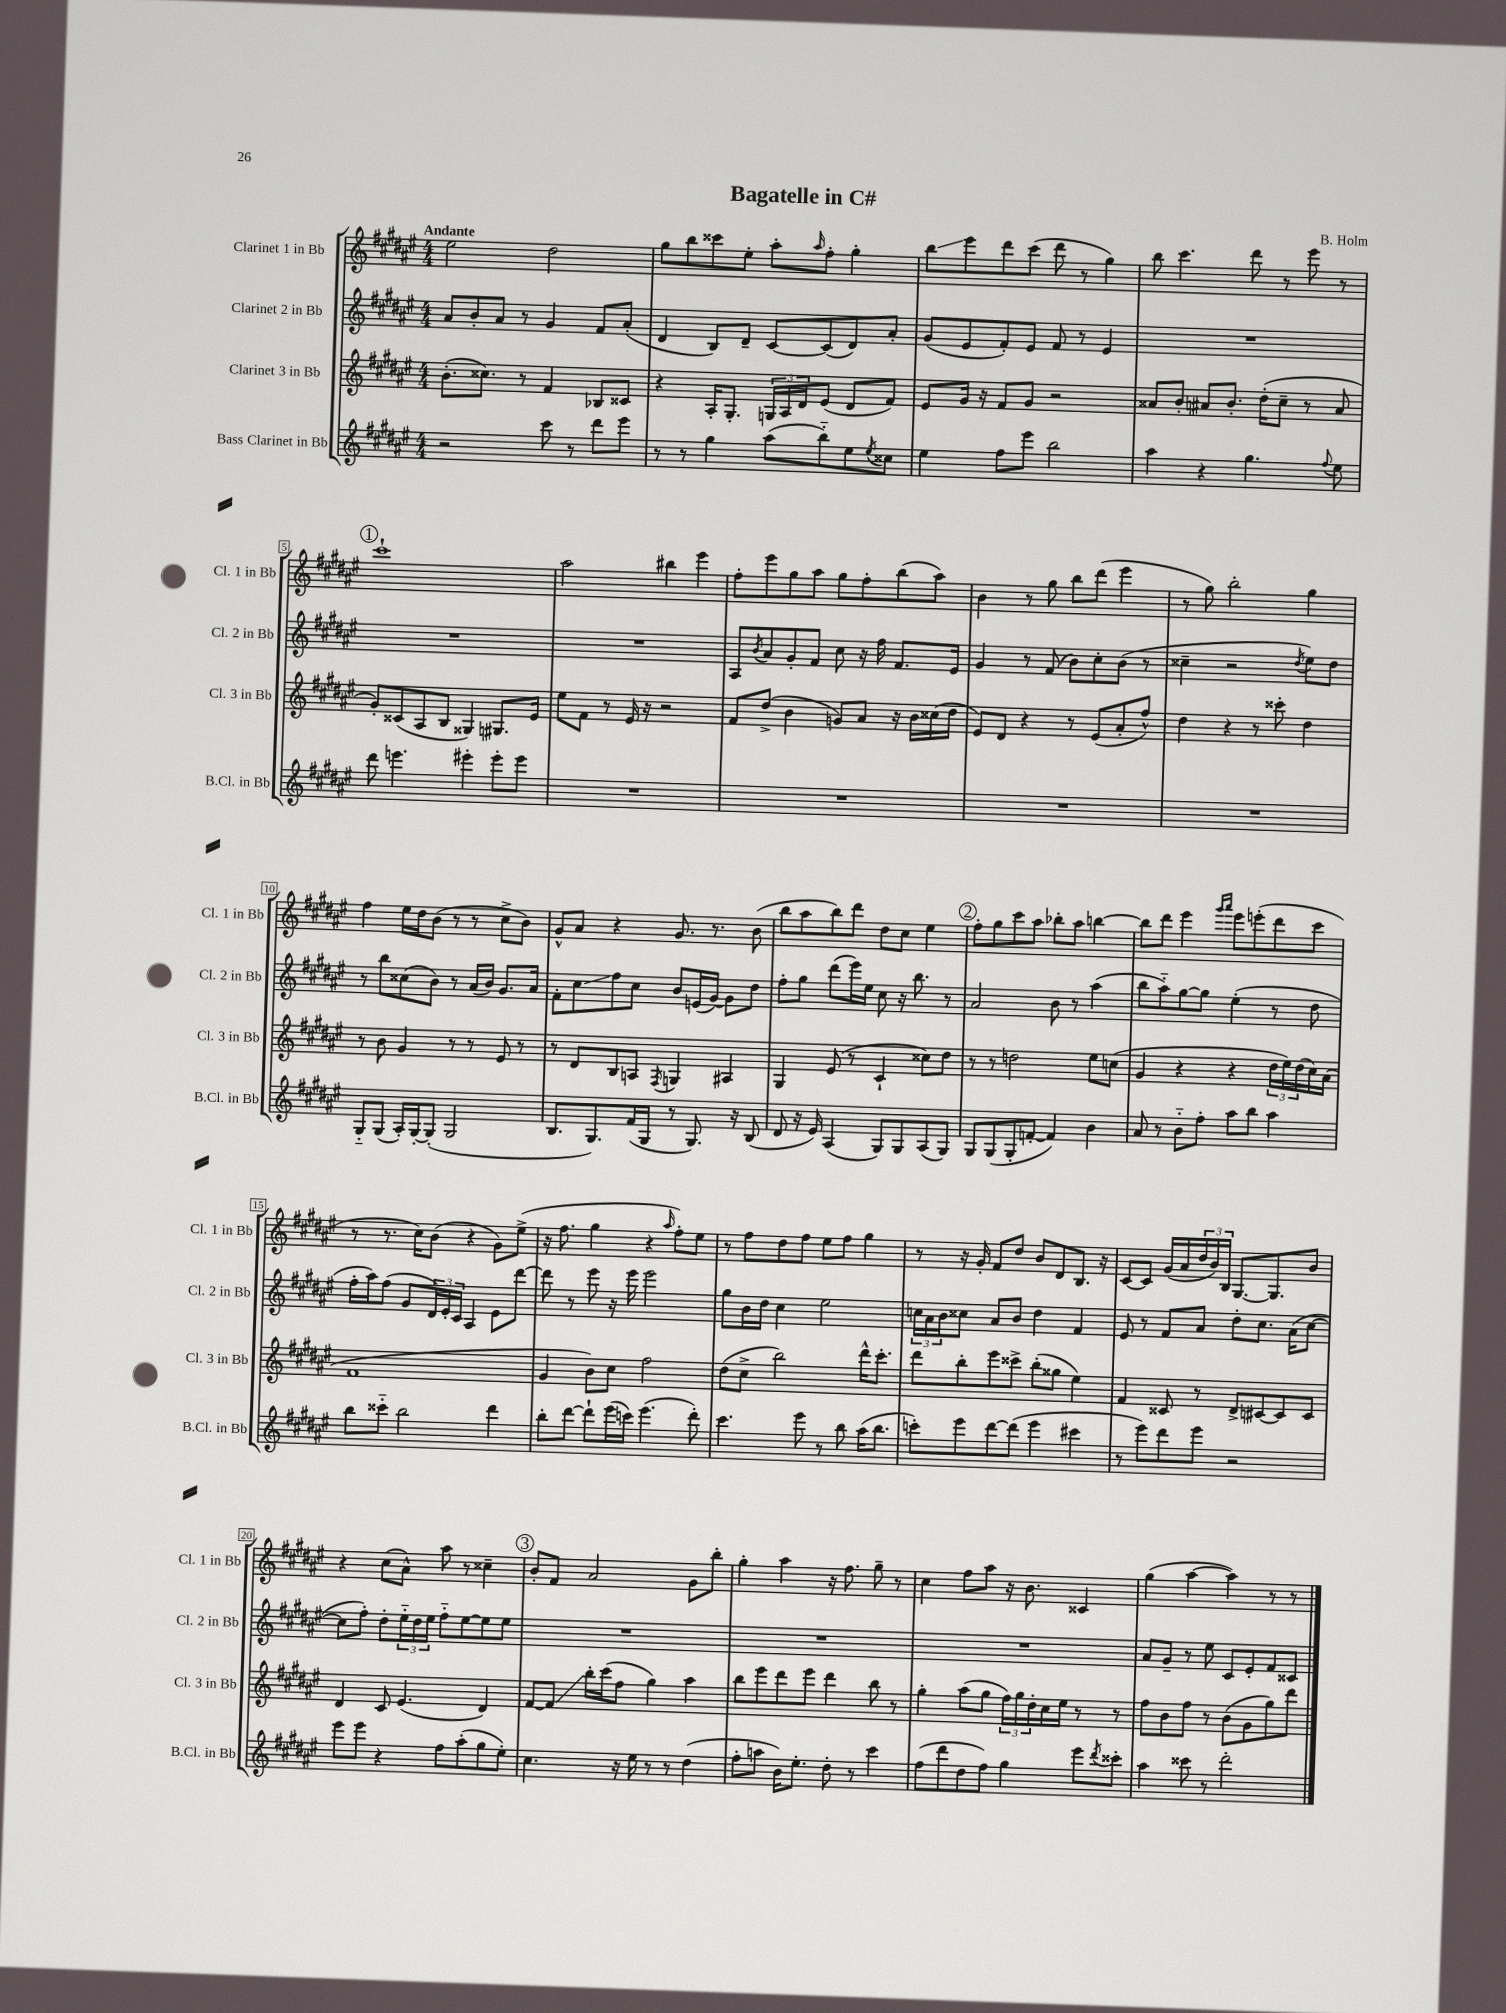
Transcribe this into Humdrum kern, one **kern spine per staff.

**kern	**kern	**kern	**kern
*staff4	*staff3	*staff2	*staff1
*clefG2	*clefG2	*clefG2	*clefG2
*k[f#c#g#d#a#e#]	*k[f#c#g#d#a#e#]	*k[f#c#g#d#a#e#]	*k[f#c#g#d#a#e#]
*M4/4	*M4/4	*M4/4	*M4/4
2r	(8.b'\L	8a#/L	2ee#\
.	.	8b'/	.
.	8.cc##\J)	.	.
.	.	8a#/J	.
.	8r	8r	.
8ccc#\	4f#/	4g#/	2dd#\
8r	.	.	.
8ddd#\L	8B-/L	8f#/L	.
8eee#\J	8c##/J	(8a#'/J	.
=	=	=	=
8r	4r	4d#/	8gg#\L
8r	.	.	8bb\
4gg#\	16A#'/LK	8B/L)	8ccc##\
.	8.G#'/J	.	.
.	.	8d#~/J	8ee#'\J
(8aa#\L	24G/LL	[8c#/L	8aa#'\L
.	24A#/	.	.
.	24d#/J	.	.
.	.	.	16qqaa#/
8bb'~\)	(8e#/J	(8c#/]	8ff#'\J
8ee#\	8d#/L	8d#/)	4gg#'\
8qee#/	.	.	.
8cc##\J	8f#/J)	8a#'/J	.
=	=	=	=
4ee#\	8e#/L	(8g#/L	8bb\L
.	16g#/Jk	8e#/	8eee#\
.	16r	.	.
8ff#\L	8f#/L	8f#'/)	8ddd#\
8eee#\J	8g#/J	8e#/J	(8ccc#\J
2bb\	2r	8f#/	8ddd#\
.	.	8r	8r
.	.	4e#/	4gg#\)
=	=	=	=
4aa#\	8a##/L	1r	8bb\
.	8b'/J	.	4.ccc#\
4r	8a#/L	.	.
.	8.b'/J	.	.
4.gg#\	.	.	8ddd#\
.	(16dd#'\LK	.	.
.	8cc#~\J	.	8r
.	8r	.	8eee#\
8qqff#/	.	.	.
8ee#\	8a#/	.	8r
=	=	=	=
8ddd#\	8g#'/L)	1r	1ccc#`
4.eee\	(8c##/	.	.
.	8A#/	.	.
.	8B/J	.	.
4eee#'\	4G##/)	.	.
8eee#'\L	8.G#/L	.	.
8eee#\J	.	.	.
.	16e#/Jk	.	.
=	=	=	=
1r	8ee#\L	1r	2aa#\
.	8f#\J	.	.
.	8r	.	.
.	16e#/	.	.
.	16r	.	.
.	2r	.	4bb#\
.	.	.	4eee#\
=	=	=	=
1r	8f#/L	8A#/L	8ff#'\L
.	.	8qb/	.
.	(8dd#^/J	8a#/	8eee#\
.	4b\	8g#'/	8gg#\
.	.	8f#/J	8aa#\J
.	8g/L)	8cc#\	8gg#\L
.	8a#/J	16r	8ff#'\
.	.	16ff#\	.
.	16r	8.f#/L	(8bb\
.	16b\LL	.	.
.	(16cc##\	.	8aa#\J)
.	16dd#\JJ	16e#/Jk	.
=	=	=	=
1r	8e#/L)	4g#/	4b\
.	8d#/J	.	.
.	4r	8r	8r
.	.	(8f#/	8gg#\
.	8r	8b\L)	8bb\L
.	(8e#/L	8cc#'\	(8ddd#\J
.	8a#'/	(8b\J	4eee#\
.	8ff#^^/J)	8r	.
=	=	=	=
1r	4dd#\	4cc##~\	8r
.	.	.	8gg#\)
.	4r	2r	2bb'\
.	8r	.	.
.	8ccc##'\	.	.
.	.	8qdd#/	.
.	4dd#\	8ee#\L)	4gg#\
.	.	8dd#\J	.
=	=	=	=
8G#'~/L	8r	8r	4ff#\
(8G#/J	8b\	8bb\L	.
16A#'/LL)	4g#/	(8cc##\	16ee#\LL
[16G#'/J	.	.	16dd#\J
(8G#'/]J	.	8b\J)	(8b\J
2G#/	8r	8r	8r
.	8r	(16a#/LL	8r
.	.	16b/JJ)	.
.	8e#/	8.g#/L	8cc#^\L
.	8r	.	8b\J)
.	.	16a#/Jk	.
=	=	=	=
8.B/L	8r	8f#'\L	8g#^^/L
.	8d#/L	8cc#\	8a#/J
8.G#/)	.	.	.
.	8B/	8ff#\	4r
(16f#/L	8A/J	8cc#\J	.
16G#/JJ	.	.	.
.	8qF#/	.	.
8r	4G/	8b/L	8.g#/
8.G#/)	.	(16e/L	.
.	.	[16g#/JJ)	8.r
.	4A#/	8g#\]L	.
16r	.	.	.
(8B/	.	8dd#\J	(8b\
=	=	=	=
8d#/	4G#/	8ff#'\L	8bb\L
16r	.	8gg#\J	8aa#\
16e#/)	.	.	.
(4A#/	(8e#/	(8ddd#\L	8bb\)
.	8r	16eee#\L)	8ddd#\J
.	.	16ee#\JJ	.
8G#/L)	4c#`/	8cc#\	8dd#\L
8G#/	.	16r	8cc#\J
.	.	8.bb\	.
(8A#/	8cc##\L)	.	4ee#\
8G#/J)	8dd#\J	8r	.
=	=	=	=
8G#/L	8r	2a#/	8ff#'\L
(8G#/	8r	.	8gg#\
8G#'/	2dd\	.	8ccc#\
[8f'/J	.	.	8aa#\J
4f/])	.	8b\	8bb-'\L
.	.	8r	8aa#\J
4b\	8ee#\L	(4aa#\	[4bb\
.	(8cc\J	.	.
=	=	=	=
8a#/	4g#/	8bb\L	8bb\]L
8r	.	8aa#'~\)	8ddd#\J
8b'~\L	4r	[8gg#\	4eee#\
8ff#'\J	.	8gg#\]J	.
.	.	.	16qqggg#/LL
.	.	.	16qqaaa#/JJ
8aa#\L	4r	(4ee#'\	8eee#\L
8bb\J	.	.	(8eee'\
4aa#\	24dd#\LL	8r	8ddd#\
.	24ee#\)	.	.
.	(24dd#\	.	.
.	16cc#\)	8dd#\	8ccc#\J
.	(16a#\JJ	.	.
=	=	=	=
8bb\L	1f#	16ff#'\LL	8r
.	.	16aa#\J)	.
8ccc##'~\J	.	(8ff#\J	8.r
2bb\	.	8g#/L	.
.	.	.	16cc#\LK)
.	.	24d#/L)	(8b\J
.	.	24e#'/	.
.	.	24c#/JJ	.
.	.	4A#/	4r
4ddd#\	.	8e#\L	8g#\L)
.	.	[8ddd#\J	(8ee#^\J
=	=	=	=
8bb'\L	4g#/	8ddd#\]	16r
.	.	.	8.ff#\
[8ddd#\J	.	8r	.
8ddd#`\]L	8b\L)	8eee#\	4gg#\
(16eee#\L	8cc#\J	16r	.
16ccc\JJ)	.	16eee#\	.
(4.eee#\	2ff#\	2eee#\	4r
.	.	.	16qqaa#/
.	.	.	8ff#'\L)
8ddd#'\)	.	.	8ee#\J
=	=	=	=
4.ccc#\	(8dd#\L	8gg#\L	8r
.	8cc#^\J	16b\L	8ff#\L
.	.	16dd#\JJ	.
.	2bb\)	4cc#\	8dd#\
8eee#\	.	.	8ff#\J
8r	.	2ee#\	8ee#\L
8bb\	.	.	8ff#\J
(16aa#\LK	16ddd#^^\LK	.	4gg#\
8.bb\J	8.ccc#'\J	.	.
=	=	=	=
8ccc'\L)	8ddd#\L	24cc\LL	8r
.	.	24a#\	.
.	.	24b\J	.
8eee#\	8bb'\	8cc##\J	16r
.	.	.	16g#'/
[8ddd#\	8eee#\	8a#/L	8f#/L
(8ddd#\]J	8ccc##^\J	8b/J	8dd#/J
4eee#\	(8bb'\L	4dd#\	8b/L
.	8gg##\J	.	8d#/
4ccc#\	4ee#\)	4f#/	8.B/J
.	.	.	16r
=	=	=	=
8r	4f#/	8e#/	[8c#/L
8eee#\L)	.	8r	8c#/]J
8ddd#\	8c##/	8f#/L	(16g#/LL
.	.	.	16a#/
8eee#\J	8r	8a#/J	24dd#/
.	.	.	24b/)
.	.	.	24B/JJ
2r	8d#^/L	8dd#'\L	[8.G#/L
.	[8c#/	8.cc#\J	.
.	.	.	8.G#/]
.	8c#/]	.	.
.	.	(16a#\LK	.
.	8c#/J	[8cc#\J	8b/J
=	=	=	=
8eee#\L	4d#/	8cc#\]L	4r
8eee#\J	.	8ff#'\J)	.
4r	8c#/	8dd#'\L	(8cc#\L
.	(4.e#/	24ee#'~\L	8a#^^\J)
.	.	24dd#\	.
.	.	24ee#\JJ	.
8ff#\L	.	8ff#'~\L	8aa#\
(8aa#'\	.	[8ee#\	8r
8gg#\	4d#/)	8ee#\]	4cc##~\
8ee#'\J)	.	8ee#\J	.
=	=	=	=
4.cc#\	[8f#/L	1r	8b'/L
.	8f#/]J	.	8f#/J
.	16bb'\LL	.	2a#/
.	(16ccc#\J	.	.
16r	8ff#\J	.	.
16ee#\	.	.	.
8r	4gg#\)	.	.
8r	.	.	.
(4dd#\	4aa#\	.	8g#\L
.	.	.	8bb'\J
=	=	=	=
8ff#'\L	8bb\L	1r	4gg#'\
8aa\J	8eee#\	.	.
16b\LK)	8ddd#\	.	4aa#\
8.ee#'\J	.	.	.
.	8eee#\J	.	.
8dd#'\	4ddd#\	.	16r
.	.	.	8.ff#\
8r	.	.	.
4ccc#\	8bb\	.	8gg#~\
.	8r	.	8r
=	=	=	=
(8ff#\L	4gg#'\	1r	4cc#\
8ddd#\	.	.	.
8dd#\	(8aa#\L	.	8ff#\L
8ff#\J)	8gg#\J	.	8aa#\J
4gg#\	24ff#\LL)	.	16r
.	24gg#\	.	.
.	.	.	8.b\
.	24dd#'\	.	.
.	16cc#\	.	.
.	16ee#\JJ	.	.
8eee#\L	8r	.	4c##/
8qddd#/	.	.	.
8ccc##'\J	8r	.	.
=	=	=	=
4aa#\	8ff#\L	8a#/L	(4gg#\
.	8b\	8g#~/J	.
8ccc##\	8ff#\J	8r	[4aa#\
8r	8r	8ee#\	.
2ddd#'\	(8b\L	8c#/L	4aa#\])
.	8g#\	8e#'/	.
.	8gg#\)	8f#/	8r
.	8ddd#\J	8c##/J	8r
==	==	==	==
*-	*-	*-	*-
